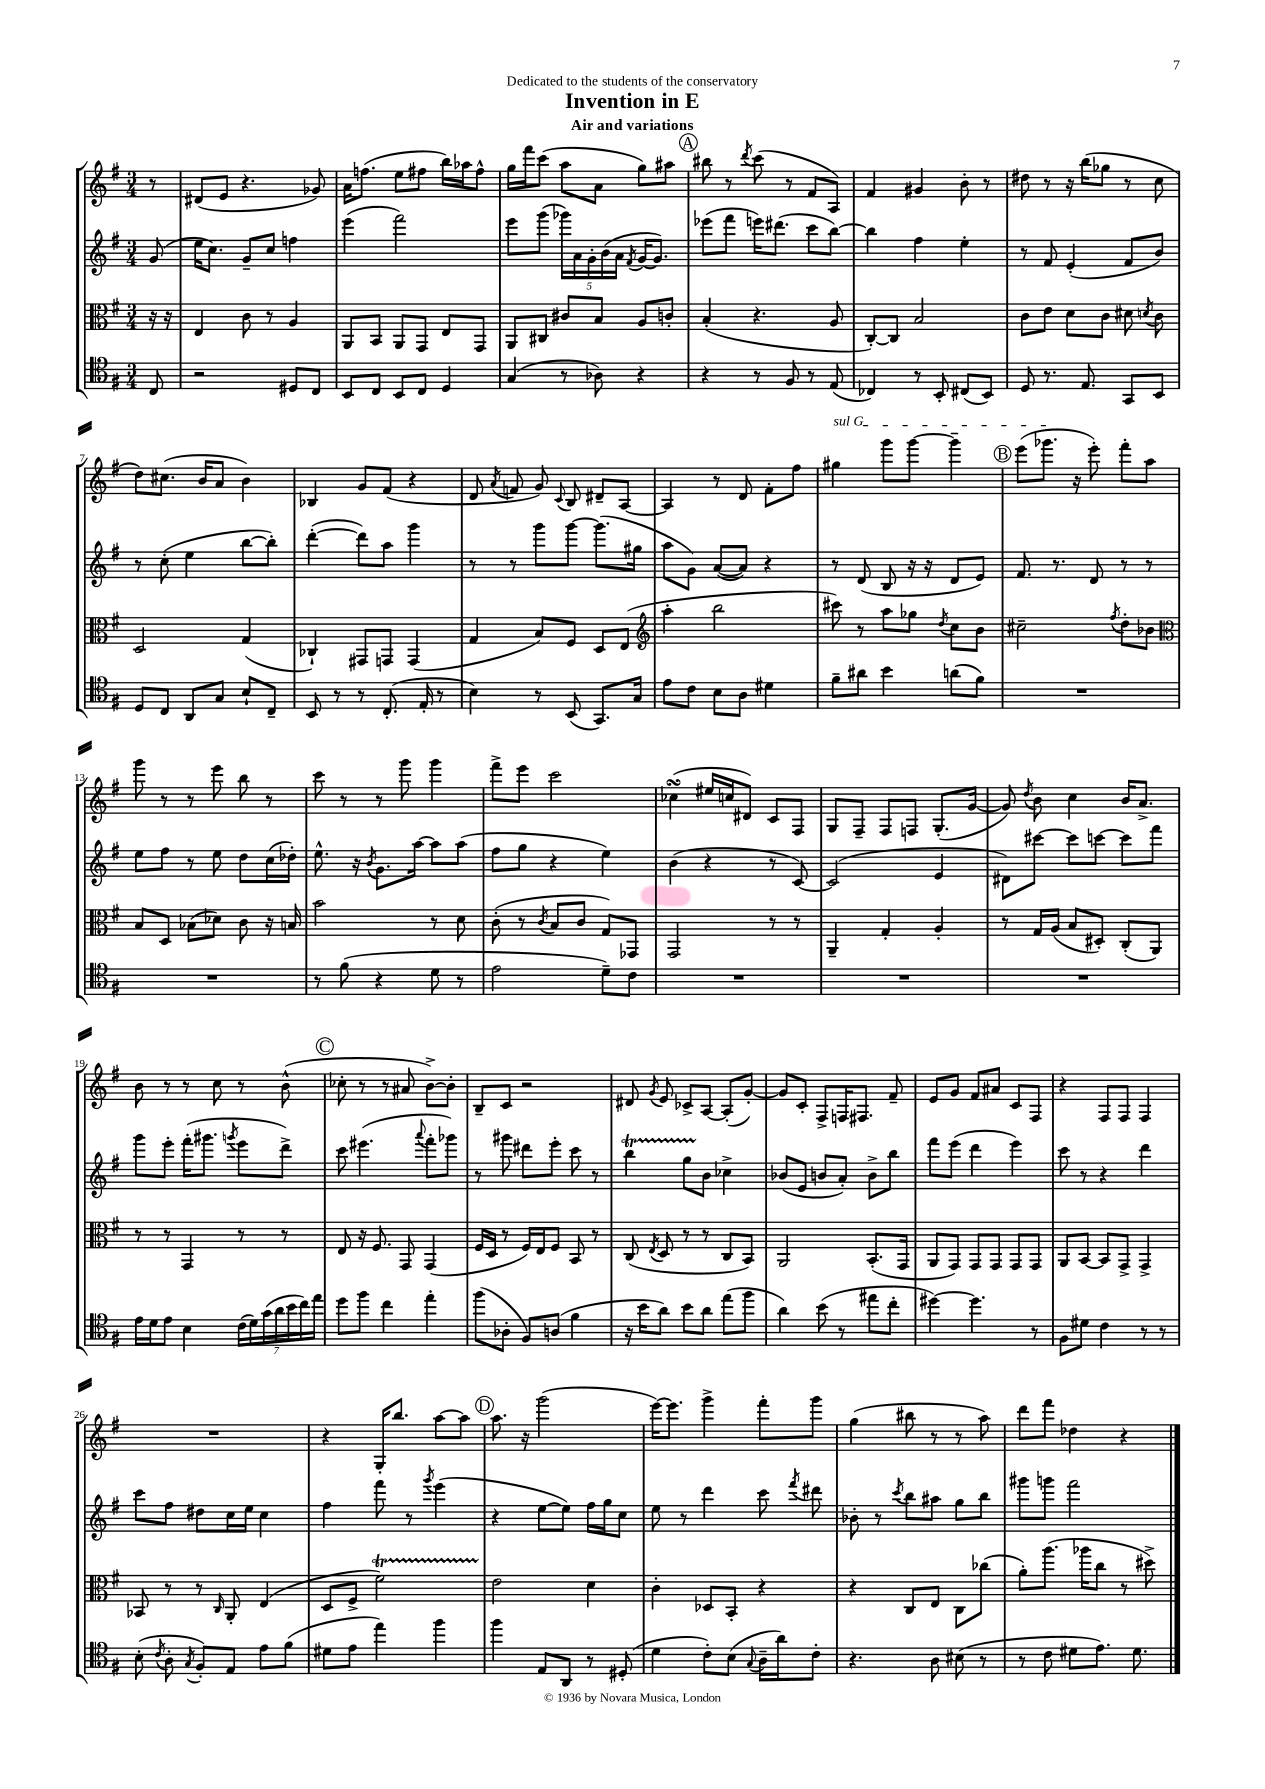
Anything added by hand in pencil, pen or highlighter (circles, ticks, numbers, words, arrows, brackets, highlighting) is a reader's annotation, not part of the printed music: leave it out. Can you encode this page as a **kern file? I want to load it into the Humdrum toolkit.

**kern	**kern	**kern	**kern
*part4	*part3	*part2	*part1
*staff4	*staff3	*staff2	*staff1
*clefC4	*clefC3	*clefG2	*clefG2
*k[f#]	*k[f#]	*k[f#]	*k[f#]
*M3/4	*M3/4	*M3/4	*M3/4
=	=	=	=
8C/	16r	(8g/	8r
.	16r	.	.
=1	=1	=1	=1
2r	4E/	16ee\KL	(8d#X/L
.	.	8.cc\J)	.
.	.	.	8e/J
.	8c\	8g~/L	4.r
.	8r	8cc/J	.
8D#X/L	4A/	4ffn\	.
8C/J	.	.	8g-X/)
=2	=2	=2	=2
8BB/L	8AA/L	(4eee\	16a\KL
.	.	.	(8.ffn\J
8C/J	8BB/J	.	.
8BB/L	8AA/L	2fff#\)	8ee\L
8C/J	8GG/J	.	8ff#X\J
4D/	8E/L	.	16bb\LL)
.	.	.	16aa-X\J
.	8GG/J	.	8ff#^^\J
=3	=3	=3	=3
(4G/	8AA/L	8eee\L	16gg\LL
.	.	.	16fff#\J
.	8C#X/J	(8ggg\J	(8ccc\J
8r	8c#X/L	20ggg-X\LL)	8aa\L
.	.	20a\	.
.	.	20g'\	.
8A-X\)	8B/J	.	8a\J
.	.	(20b\	.
.	.	20a\JJ	.
.	.	8qf#/	.
4r	8A/L	[16g/KL	8gg\L)
.	.	8.g/J])	.
.	8cn'/J	.	8aa#X\J
!!LO:REH:place=s1:t=A
=4	=4	=4	=4
4r	(4B'/	(8eee-X\L	8bb#X\
.	.	8fff#\J	8r
.	.	.	8qddd/
8r	4.r	16eeen\KL)	(8ccc\
.	.	(8.ddd#X\J	.
8F#/	.	.	8r
8r	.	8ccc\L	8f#/L
(8E/	8A/	[8bb\J)	8A/J)
=5	=5	=5	=5
4C-X/)	[8C'/L)	4bb\]	4f#/
.	8C/J]	.	.
8r	2B/	4ff#\	4g#X/
8BB'/	.	.	.
(8C#X/L	.	4ee'\	8b'\
8BB/J)	.	.	8r
=6	=6	=6	=6
8D/	8c\L	8r	8dd#X\
8.r	8e\J	8f#/	8r
.	8d\L	(4e'/	16r
8.E/	.	.	(16bb\KL
.	8c\J	.	8gg-X\J
8GG/L	8d#X\	8f#/L	8r
.	8qdn/	.	.
8BB/J	8c\	8b/J)	8cc\
!!LO:LB:g=z
=7	=7	=7	=7
8D/L	2D/	8r	8dd\L)
8C/J	.	(8cc'\	(8.cc#X\J
8AA/L	.	4ee\	.
.	.	.	16b/KL
8G/J	.	.	8a/J
8B`/L	(4G/	[8bb\L	4b\)
8C~/J	.	8bb'\J])	.
=8	=8	=8	=8
8BB/	4C-X`/)	([4ddd'\	4B-X/
8r	.	.	.
8r	8GG#X/L	8ddd\L])	8g/L
(8.C'/	8GGn/J	8aa\J	(8f#/J
.	(4GG/	4ggg\	4r
16E'/	.	.	.
8r	.	.	.
=9	=9	=9	=9
4B\)	4G/	8r	8d/
.	.	.	8qa/
.	.	8r	8fn/
8r	8B/L)	8ggg\L	8g/)
.	.	.	8qqc/
(8BB/	8F#/J	[8ggg\J	8B/
8.GG/L)	8D/L	(8.ggg\L]	8d#X~/L
.	(8E/J	.	[8A/J
16G/Jk	.	16gg#X\Jk	.
=10	=10	=10	=10
*	*clefG2	*	*
8e\L	4aa'\	8aa\L	4A/]
8c\J	.	8g\J)	.
8B\L	2bb\	([8a/L	8r
8A\J	.	8a/J])	8d/
4d#X\	.	4r	8f#'\L
.	.	.	8ff#\J
=11	=11	=11	=11
!	!	!	!LO:TX:a:i:t=sul G
8f#~\L	8ccc#X\)	8r	4gg#X\
8a#X\J	8r	(8d/	.
4b\	8aa\L	8B/	8ggg\L
.	8gg-X\J	16r	[8ggg\J
.	.	16r	.
.	8qdd/	.	.
(8an\L	8cc\L	8d/L	4ggg~\]
8f#\J)	8b\J	8e/J)	.
!!LO:REH:place=s1:t=B
=12	=12	=12	=12
2.r	2cc#X~\	8.f#/	(8eee\L
.	.	.	8.ggg-X\J
.	.	8.r	.
.	.	.	16r
.	.	8d/	8eee'\)
.	8qff#/	.	.
.	8dd'\L	8r	8fff#'\L
.	8b-X\J	8r	8aa\J
!!LO:LB:g=z
=13	=13	=13	=13
*	*clefC3	*	*
2.r	8B/L	8ee\L	8ggg\
.	8D/J	8ff#\J	8r
.	(8B-X\L	8r	8r
.	8d-X\J)	8ee\	8eee\
.	8c\	8dd\L	8bb\
.	16r	(16cc\L	8r
.	16Bn/	16dd-X'\JJ)	.
=14	=14	=14	=14
8r	2b\	8.ee^^\	8ccc\
(8f#\	.	.	8r
.	.	16r	.
.	.	8qb/	.
4r	.	8.g\L	8r
.	.	.	8ggg\
.	.	[16aa\Jk	.
8d\	8r	8aa\L]	4ggg\
8r	8d\	(8aa\J	.
=15	=15	=15	=15
2e\	(8c'\	8ff#\L	8fff#^\L
.	8r	8gg\J	8eee\J
.	8qc/	.	.
.	8B/L	4r	2ccc\
.	8c/J	.	.
8d~\L)	8G/L)	4ee\)	.
8c\J	8GG-X/J	.	.
=16	=16	=16	=16
2.r	2GG/	(4b\	(4cc-XsSSs\
.	.	4r	16ee#X/LL
.	.	.	16ccn/J
.	.	.	8d#X/J)
.	8r	8r	8c/L
.	8r	[8c/)	8F#/J
=17	=17	=17	=17
2.r	4AA~/	(2c/]	8G/L
.	.	.	8F#~/J
.	4G'/	.	8F#/L
.	.	.	8Fn/J
.	4A'/	4e/	(8.G'/L
.	.	.	[16g/Jk
=18	=18	=18	=18
2.r	8r	8d#X\L)	8g/])
.	.	.	8qdd/
.	16G/LL	[8ccc#X\J	8b\
.	(16A/JJ	.	.
.	8B/L	8ccc#\L]	4cc\
.	8D#X'/J)	[8cccn\J	.
.	(8C'/L	8ccc\L]	16b/KL
.	.	.	8.a^/J
.	8AA/J)	8fff#\J	.
!!LO:LB:g=z
=19	=19	=19	=19
16e\LL	8r	8ggg\L	8b\
16d\J	.	.	.
8e\J	8r	8eee'\J	8r
4B\	4GG/	(16fff#'\KL	8r
.	.	8.ggg#X\J	.
.	.	.	8cc\
.	.	8qgggn/	.
(28c\LL	8r	8eee\L	8r
28d\)	.	.	.
(28g\	.	.	.
28a\	.	.	.
.	8r	8ddd^\J)	(8b^^\
28b\	.	.	.
28cc\)	.	.	.
28ee\JJ	.	.	.
!!LO:REH:place=s1:t=C
=20	=20	=20	=20
8dd\L	8E/	8ccc\	8cc-X'\
8ff#\J	16r	(4.eee#X\	8r
.	8.F#/	.	.
4cc\	.	.	8r
.	8GG/	.	8a#X/
.	.	8qqaaa/	.
4ee'\	(4GG/	8fff#'\L	[8b^\L)
.	.	8ggg-X\J)	8b'\J]
=21	=21	=21	=21
(8ff#\L	16F#/LL	8r	8B~/L
.	16D/JJ	.	.
8A-X'\J	8r	8ggg#X\	8c/J
8F#/L)	16F#/LL)	8ddd#X\L	2r
.	16E/J	.	.
(8An/J	8F#/J	8eee'\J	.
4f#\	8BB/	8ccc\	.
.	8r	8r	.
=22	=22	=22	=22
16r	(8C/	4bbt\	8d#X/
16b\KL	.	.	.
.	8qE/	.	8qg/
8a\J)	8D/	.	8e/
8b\L	8r	8ggTTT\L	8c-X^/L
8a\J	8r	8b\J	[8A/J
(8ee\L	8C/L	4cc-X^\	(8A'/L]
8ff#\J	8BB/J)	.	[8g'/J)
=23	=23	=23	=23
4a\)	2AA/	(8b-X/L	8g/L]
.	.	8e/J	8c'/J
(8b\	.	8bn/L	8F#^/L
8r	.	8a'/J)	16Fn/K
.	.	.	8.F#X/J
8ee#X\L	(8.BB'/L	8b^\L	.
8cc'\J	.	8bb\J	8f#~/
.	16GG/Jk	.	.
=24	=24	=24	=24
[4dd#X\)	8AA/L	8fff#\L	8e/L
.	8GG/J)	(8eee\J	8g/J
4.dd#\]	8GG/L	4ddd\	8f#/L
.	8GG/J	.	8a#X/J
.	8GG/L	4eee\)	8c/L
8r	8GG/J	.	8F#/J
=25	=25	=25	=25
8F#\L	8AA/L	8ccc\	4r
8d#X\J	[8BB/J	8r	.
4c\	8BB/L]	4r	8F#/L
.	8GG^/J	.	8F#/J
8r	4GG^/	4ddd\	4F#/
8r	.	.	.
!!LO:LB:g=z
=26	=26	=26	=26
(8B'\	8BB-X/	8ccc\L	2.r
8qc/	.	.	.
8A'\	8r	8ff#\J	.
8qG/	.	.	.
8F#'/L)	8r	8dd#X\L	.
.	16qqC/	.	.
8E/J	8AA'/	16cc\L	.
.	.	16ee\JJ	.
8e\L	(4E/	4cc\	.
(8f#\J	.	.	.
=27	=27	=27	=27
8d#X\L	8D/L	4ff#\	4r
8e\J	8F#^/J	.	.
4ee\)	2f#t\)	8fff#\	16G'/KL
.	.	.	8.bb/J
.	.	8r	.
.	.	8qggg/	.
4ff#\	.	(4eee\	[8aa\L
.	.	.	8aa\J]
!!LO:REH:place=s1:t=D
=28	=28	=28	=28
4ff#\	2e\	4r	8.aa\
.	.	.	16r
8E/L	.	[8ee\L	(2ggg\
8AA/J	.	8ee\J])	.
8r	4d\	16ff#\LL	.
.	.	16gg\J	.
(8D#X'/	.	8cc\J	.
=29	=29	=29	=29
4d\	4c'\	8ee\	[16eee\KL)
.	.	.	8.eee\J]
.	.	8r	.
8c'\L)	8D-X/L	4ddd\	4ggg^\
(8B\J	8BB'/J	.	.
8qqG/	.	.	.
16A~\LL	4r	8ccc\	8fff#'\L
16a\J)	.	.	.
.	.	8qfff#/	.
8c'\J	.	8ddd#X\	8ggg\J
=30	=30	=30	=30
4.r	4r	8b-X'\	(4gg\
.	.	8r	.
.	.	8qccc/	.
.	8C/L	8bb\L	8bb#X\
8A\	8E/J	8aa#X\J	8r
(8B#X\	8C\L	8gg\L	8r
8r	(8cc-X\J	8bb\J	8aa\)
=31	=31	=31	=31
8r	8a'\L)	8ggg#X\L	8ddd\L
8c\	(8.aa\J	8gggn\J	8fff#\J
8d#X\L	.	2fff#\	4dd-X\
.	16aa-X\KL	.	.
8.e\J)	8cc\J	.	.
.	8r	.	4r
8.d#\	.	.	.
.	8dd#X^\)	.	.
==	==	==	==
*-	*-	*-	*-
